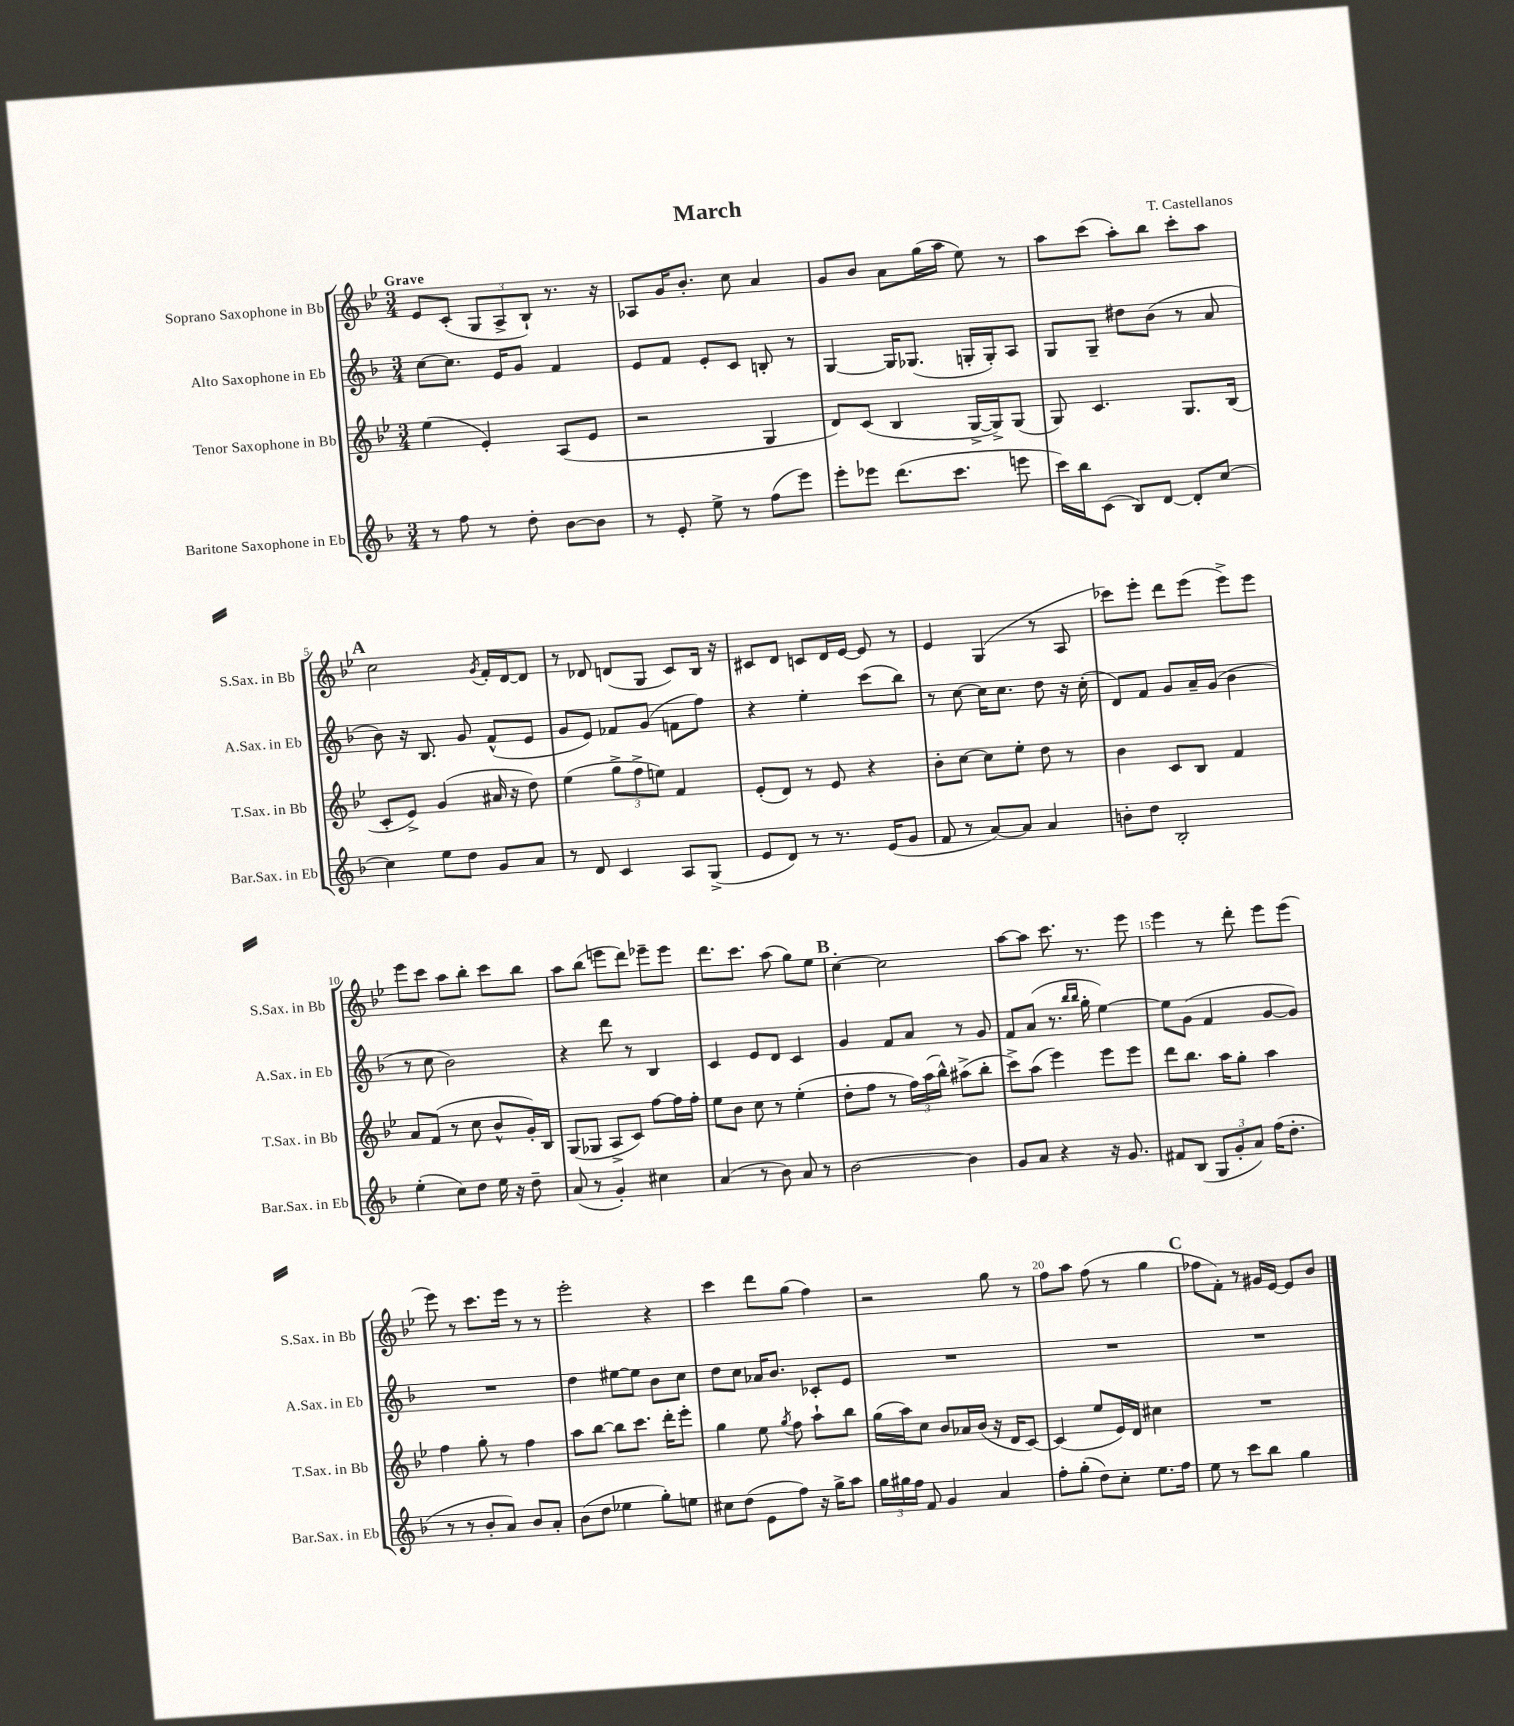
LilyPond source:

\header { title = "March" composer = "T. Castellanos" }
<<
\new StaffGroup <<
\new Staff = "s0" \with { instrumentName = "Soprano Saxophone in Bb" shortInstrumentName = "S.Sax. in Bb" } {
    \clef treble \key bes \major \numericTimeSignature \time 3/4 \tempo "Grave"
    \autoBeamOff ees'8[ c'8]-.( \tuplet 3/2 { g8[ a8-> bes8]-!) } r8. r16 |
    aes8[ g'16 bes'8.]-. c''8 a'4 |
    g'8[ bes'8] a'8[ g''16( a''16] ees''8) r8 |
    a''8[ c'''8]( a''8[-.) bes''8] c'''8[-. a''8] |
    \mark \markup { \bold "A" } c''2 \acciaccatura { g'8 } f'16[-. d'16~ d'8] |
    r8 des'8 d'8[( g8] c'8[) bes16] r16 |
    cis'8[ d'8] c'8[ d'16 ees'16]~ ees'8 r8 |
    ees'4 g4( r8 a8 |
    ces'''8[) ees'''8]-. d'''8[ ees'''8]( ees'''8[->) ees'''8] |
    ees'''8[ c'''8] a''8[ bes''8]-. c'''8[ bes''8] |
    a''8[ bes''8]( e'''8[ d'''8]) ees'''8[-- ees'''8] |
    d'''8.[ c'''8.] a''8( g''8[) ees''8] |
    \mark \markup { \bold "B" } c''4~-. c''2 |
    a''8[~ a''8] c'''8. r8. ees'''8 |
    ees'''4 r8 d'''8-. ees'''8[ ees'''8]( |
    ees'''8) r8 c'''8.[ ees'''16] r8 r8 |
    ees'''2-. r4 |
    c'''4 d'''8[ g''8]( f''4) |
    r2 g''8 r8 |
    f''8[ a''8] f''8( r8 g''4 |
    \mark \markup { \bold "C" } fes''8[ f'8]-.) r8 gis'16[ ees'16]~ ees'8[ bes'8] \bar "|." |
}
\new Staff = "s1" \with { instrumentName = "Alto Saxophone in Eb" shortInstrumentName = "A.Sax. in Eb" } {
    \clef treble \key f \major \numericTimeSignature \time 3/4
    \autoBeamOff c''8[~ c''8.] e'16[ g'8] f'4 |
    e'8[ f'8] e'8[-. c'8] b8-. r8 |
    g4~ g16[ ges8.]( g16[-. g16-.) a8] |
    g8[ g8]-- dis''8[ bes'8]( r8 a'8 |
    \mark \markup { \bold "A" } bes'8) r16 bes8. g'8 f'8[-^( e'8] |
    g'8[ e'8]) fes'8[ g'8]( f'8[ f''8]) |
    r4 e''4-. c'''8[( bes''8]) |
    r8 c''8~ c''16[ c''8.] d''8 r16 c''16-.( |
    d'8[) f'8] g'8[ a'16-- g'16]( bes'4 |
    r8 c''8 bes'2) |
    r4 d'''8 r8 bes4 |
    c'4 e'8[ d'8] c'4 |
    \mark \markup { \bold "B" } g'4 f'8[ a'8] r8 g'8 |
    f'8[ a'8]( r8. \grace { bes''16[ bes''16] } g''16-. e''4~) |
    e''8[ g'8]( f'4 g'8[~ g'8]) |
    R2. |
    d''4 eis''8[~ eis''8] bes'8[ c''8] |
    d''8[ c''8] aes'16[ bes'8.] ces'8[-. e'8] |
    R2. |
    R2. |
    \mark \markup { \bold "C" } R2. \bar "|." |
}
\new Staff = "s2" \with { instrumentName = "Tenor Saxophone in Bb" shortInstrumentName = "T.Sax. in Bb" } {
    \clef treble \key bes \major \numericTimeSignature \time 3/4
    \autoBeamOff ees''4( ees'4-.) a8[( ees'8] |
    r2 g4 |
    d'8[) c'8]( bes4 g16[~-> g16->) g8]( |
    g8) c'4. g8.[ bes16]( |
    \mark \markup { \bold "A" } c'8[-. ees'8]->) g'4( ais'16 r16 d''8) |
    ees''4( \tuplet 3/2 { g''8[-> f''8-> e''8]) } f'4 |
    ees'8[-.( d'8]) r8 ees'8 r4 |
    bes'8[-. c''8]~ c''8[ ees''8]-. d''8 r8 |
    bes'4 c'8[ bes8] f'4 |
    a'8[ f'8]( r8 c''8 bes'8[-^ g'16-.) bes16] |
    g8[( ges8] a8[-> c'8]) f''8[~ f''16 f''16]-. |
    ees''8[ bes'8] c''8 r8 ees''4-.( |
    \mark \markup { \bold "B" } d''8[-. f''8] r8 \tuplet 3/2 { f''16[) a''16( bes''16]-^) } ais''8[->( bes''8]-. |
    c'''8[->) a''8]( ees'''4) ees'''8[ ees'''8] |
    d'''8[ bes''8.] a''16[ g''8]-. a''4 |
    f''4 g''8-. r8 f''4 |
    a''8[ bes''8]~ bes''8[ c'''8.] d'''16[-. ees'''8]-. |
    g''4 ees''8 \acciaccatura { g''8 } f''8 a''8[-! bes''8] |
    g''16[( a''16) c''8] bes'8[ aes'16 bes'16]( r16 d'16[ c'8]~) |
    c'4( ees''8[ ees'16) d'16] cis''4 |
    \mark \markup { \bold "C" } R2. \bar "|." |
}
\new Staff = "s3" \with { instrumentName = "Baritone Saxophone in Eb" shortInstrumentName = "Bar.Sax. in Eb" } {
    \clef treble \key f \major \numericTimeSignature \time 3/4
    \autoBeamOff r8 f''8 r8 d''8-. bes'8[~ bes'8] |
    r8 e'8-. e''8-> r8 f''8[( e'''8]) |
    e'''8[-. ees'''8] d'''8.[( c'''8.] e'''8 |
    c'''16[) bes''16 c'8]( bes8[) d'8]~ d'8[-. c''8]~ |
    \mark \markup { \bold "A" } c''4 e''8[ d''8] g'8[ a'8] |
    r8 d'8 c'4 a8[ g8]->( |
    e'8[ d'8]) r8 r8. e'16[( g'8] |
    f'8 r8 a'8[~) a'8] a'4 |
    b'8[-. d''8] bes2-. |
    e''4-.( c''8[) d''8] e''16 r16 d''8-- |
    a'8( r8 g'4-.) cis''4 |
    a'4( r8 bes'8) a'8 r8 |
    \mark \markup { \bold "B" } bes'2~ bes'4 |
    g'8[ a'8] r4 r16 g'8. |
    fis'8[ bes8]( \tuplet 3/2 { g8[ g'8-. a'8]) } f''16[( d''8.]-. |
    r8 r8 bes'8[-. a'8]) bes'8[ a'8]-. |
    bes'8[( d''8] ees''4 g''8[-.) e''8] |
    cis''8[ d''8]( e'8[ f''8]) r16 g''16[-> a''8] |
    \tuplet 3/2 { g''16[ gis''16 f''16] } f'8 g'4 a'4 |
    f''8[-. g''8]-.( d''8[) c''8]-. e''8.[ f''16] |
    \mark \markup { \bold "C" } e''8 r8 c'''8[ bes''8] g''4 \bar "|." |
}
>>
>>
\layout { \context { \Score \override BarNumber.break-visibility = ##(#f #t #t) barNumberVisibility = #(every-nth-bar-number-visible 5) } }
